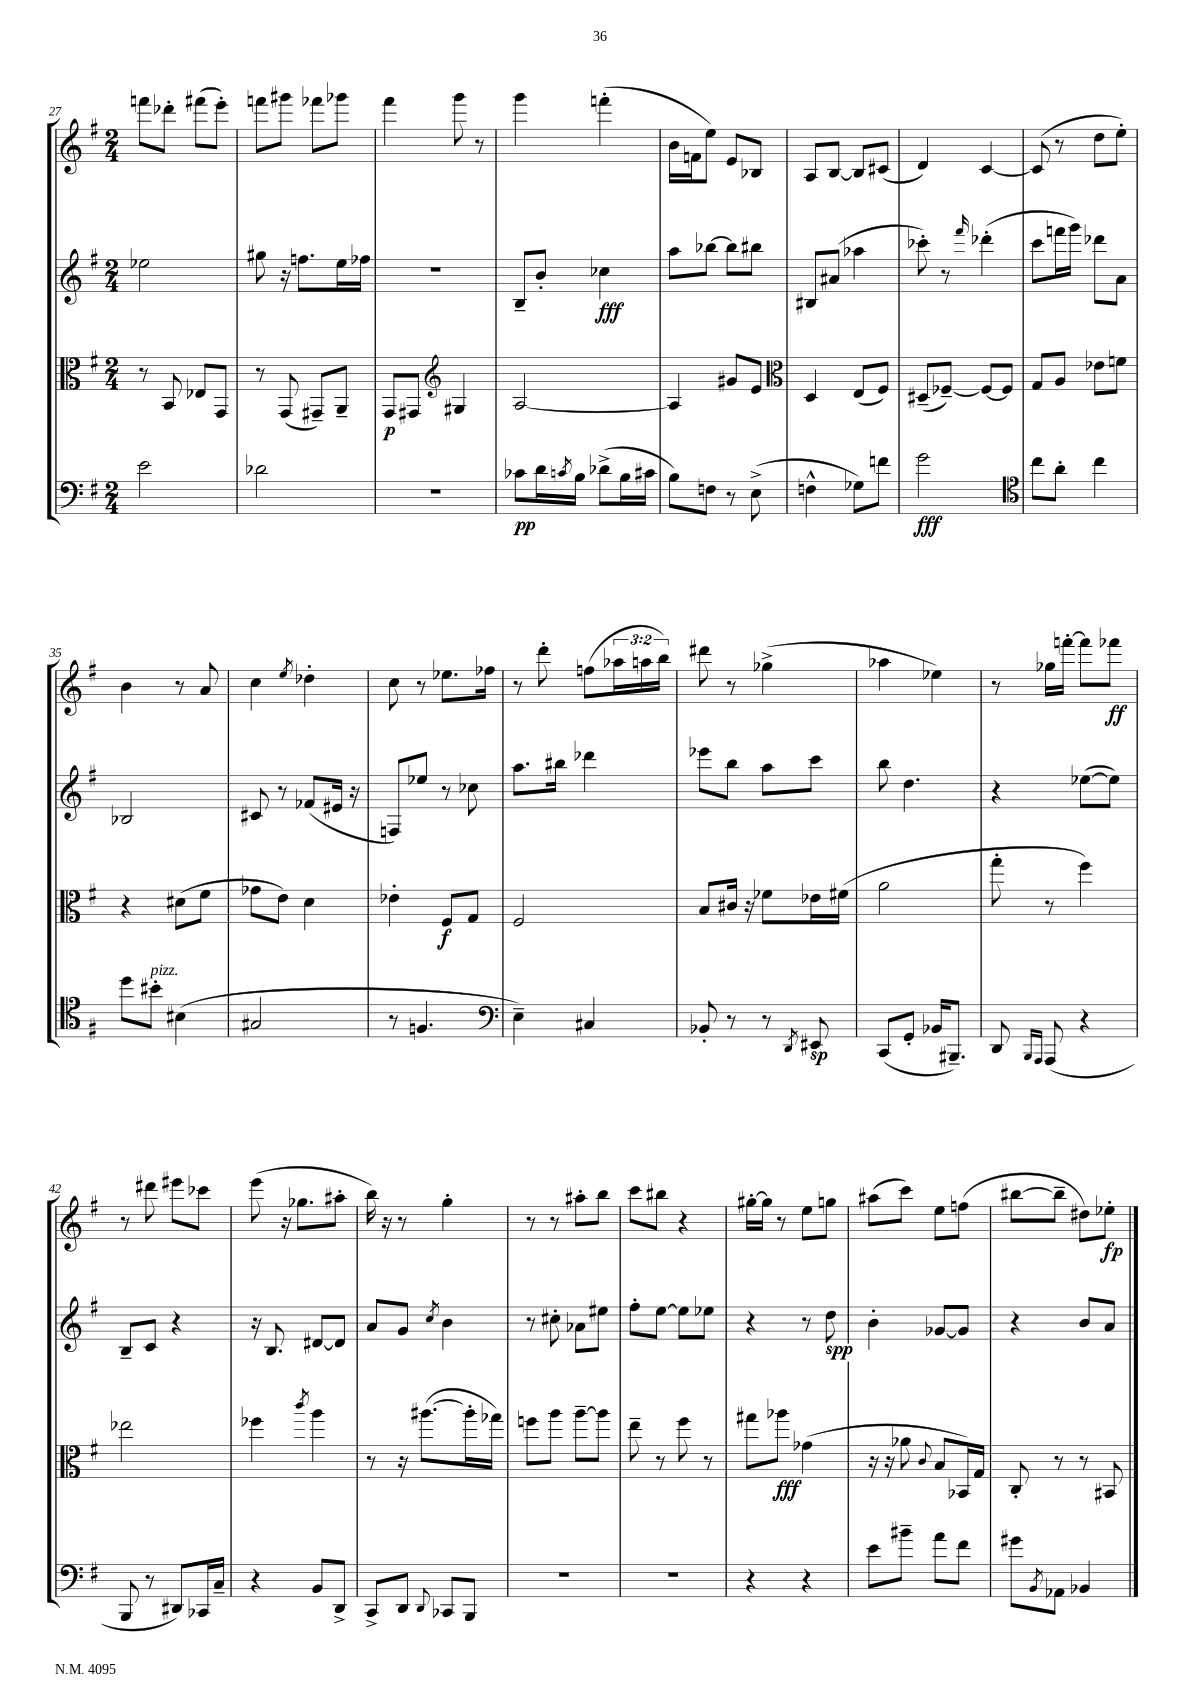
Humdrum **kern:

**kern	**kern	**kern	**kern
*staff4	*staff3	*staff2	*staff1
*clefF4	*clefC3	*clefG2	*clefG2
*k[f#]	*k[f#]	*k[f#]	*k[f#]
*M2/4	*M2/4	*M2/4	*M2/4
2e	8r	2ee-	8fff
.	8BB	.	8ddd-'
.	8E-	.	(8fff#
.	8GG	.	8eee')
=	=	=	=
2d-	8r	8gg#	8fff
.	(8GG	16r	8ggg#
.	.	8.ff	.
.	8GG#~)	.	8fff-
.	8AA~	16ee	8ggg-
.	.	16ff-	.
=	=	=	=
2r	8GG	2r	4fff#
.	8GG#	.	.
*	*clefG2	*	*
.	4G#	.	8ggg
.	.	.	8r
=	=	=	=
8c-	[2A	8B~	4ggg
16d	.	8b'	.
8qc	.	.	.
16B	.	.	.
(8d-^	.	4cc-	(4fff'
16B	.	.	.
16c#	.	.	.
=	=	=	=
8B)	4A]	8aa	16b
.	.	.	16f
8F	.	[8bb-	8ee)
8r	8g#	8bb-]	8e
(8E^	8e	8bb#	8B-
=	=	=	=
*	*clefC3	*	*
4F^^	4D	8B#	8A
.	.	(8a#	[8B
8G-)	(8E	4aa-	8B]
8f	8F#)	.	(8c#
=	=	=	=
2g	(8D#~	8ccc-')	4d)
.	[8F-~)	8r	.
.	.	16qqfff#	.
.	8F-_	(4ddd-'	[4c
.	8F-]	.	.
=	=	=	=
*clefC4	*	*	*
8cc	8G	8ccc	(8c]
8a'	8A	16fff	8r
.	.	16ggg)	.
4cc	8e-	8ddd-	8dd
.	8f	8a	8ee')
=	=	=	=
8dd	4r	2B-	4b
8b#'	.	.	.
(4B#	(8d#	.	8r
.	8f#	.	8a
=	=	=	=
2G#	8g-	8c#	4cc
.	8e)	8r	.
.	.	.	8qee
.	4d	(8f-	4dd-'
.	.	16e#	.
.	.	16r	.
=	=	=	=
8r	4e-'	8F)	8cc
4.F	.	8ee-	8r
.	8F#	8r	8.ee-
.	8G	8cc-	.
.	.	.	16ff-
=	=	=	=
*clefF4	*	*	*
4E~)	2F#	8.aa	8r
.	.	.	8ddd'
.	.	16bb#	.
4C#	.	4ddd-	(8ff
.	.	.	24aa-
.	.	.	24aa
.	.	.	24bb)
=	=	=	=
8BB-'	8B	8eee-	8ddd#
8r	16c#	8bb	8r
.	16r	.	.
8r	8f-	8aa	(4gg-^
8qDD	.	.	.
8EE#	16e-	8ccc	.
.	(16f#	.	.
=	=	=	=
(8CC	2a	8bb	4aa-
8GG'	.	4.dd	.
16BB-	.	.	4ee-)
8.BBB#~)	.	.	.
=	=	=	=
8DD	8gg'	4r	8r
16qqBBB	.	.	.
16qqAAA	.	.	.
(8AAA	8r	.	16gg-
.	.	.	[16fff'
4r	4ff#)	([8ee-	8fff]
.	.	8ee-])	8fff-
=	=	=	=
8BBB	2ee-	8B~	8r
8r	.	8c	8ddd#
8DD#)	.	4r	8eee#
16CC-	.	.	8ccc-
16C~	.	.	.
=	=	=	=
4r	4ff-	16r	(8eee
.	.	8.B	.
.	.	.	16r
.	.	.	8.gg-
.	8qccc	.	.
8BB	4aa	[8d#	.
8DD^	.	8d#]	8aa#'
=	=	=	=
8CC^	8r	8a	16bb)
.	.	.	16r
8DD	16r	8g	8r
.	([8.aa#	.	.
8qqDD	.	8qcc	.
8CC-	.	4b	4gg'
8BBB	16aa#']	.	.
.	16gg-)	.	.
=	=	=	=
2r	8ff	8r	8r
.	8aa	8cc#'	8r
.	[8aa~	8a-	8aa#'
.	8aa]	8ee#	8bb
=	=	=	=
2r	8ee~	8ff#'	8ccc
.	8r	[8ee	8bb#
.	8ff#	8ee]	4r
.	8r	8ee-	.
=	=	=	=
4r	8gg#	4r	[16gg#'
.	.	.	16gg#]
.	8aa-	.	8r
4r	(4g-	8r	8ee
.	.	8dd	8gg
=	=	=	=
8e	16r	4b'	(8aa#
.	16r	.	.
8b#~	8a-	.	8ccc)
.	8qqc	.	.
8a	8B	[8g-	8ee
8f#	16BB-)	8g-]	(8ff
.	16G	.	.
=	=	=	=
8g#	8C'	4r	[8bb#
8qBB	.	.	.
8AA-	8r	.	8bb#~]
4BB-	8r	8b	8dd#)
.	8BB#	8a	8ee-'
==	==	==	==
*-	*-	*-	*-
